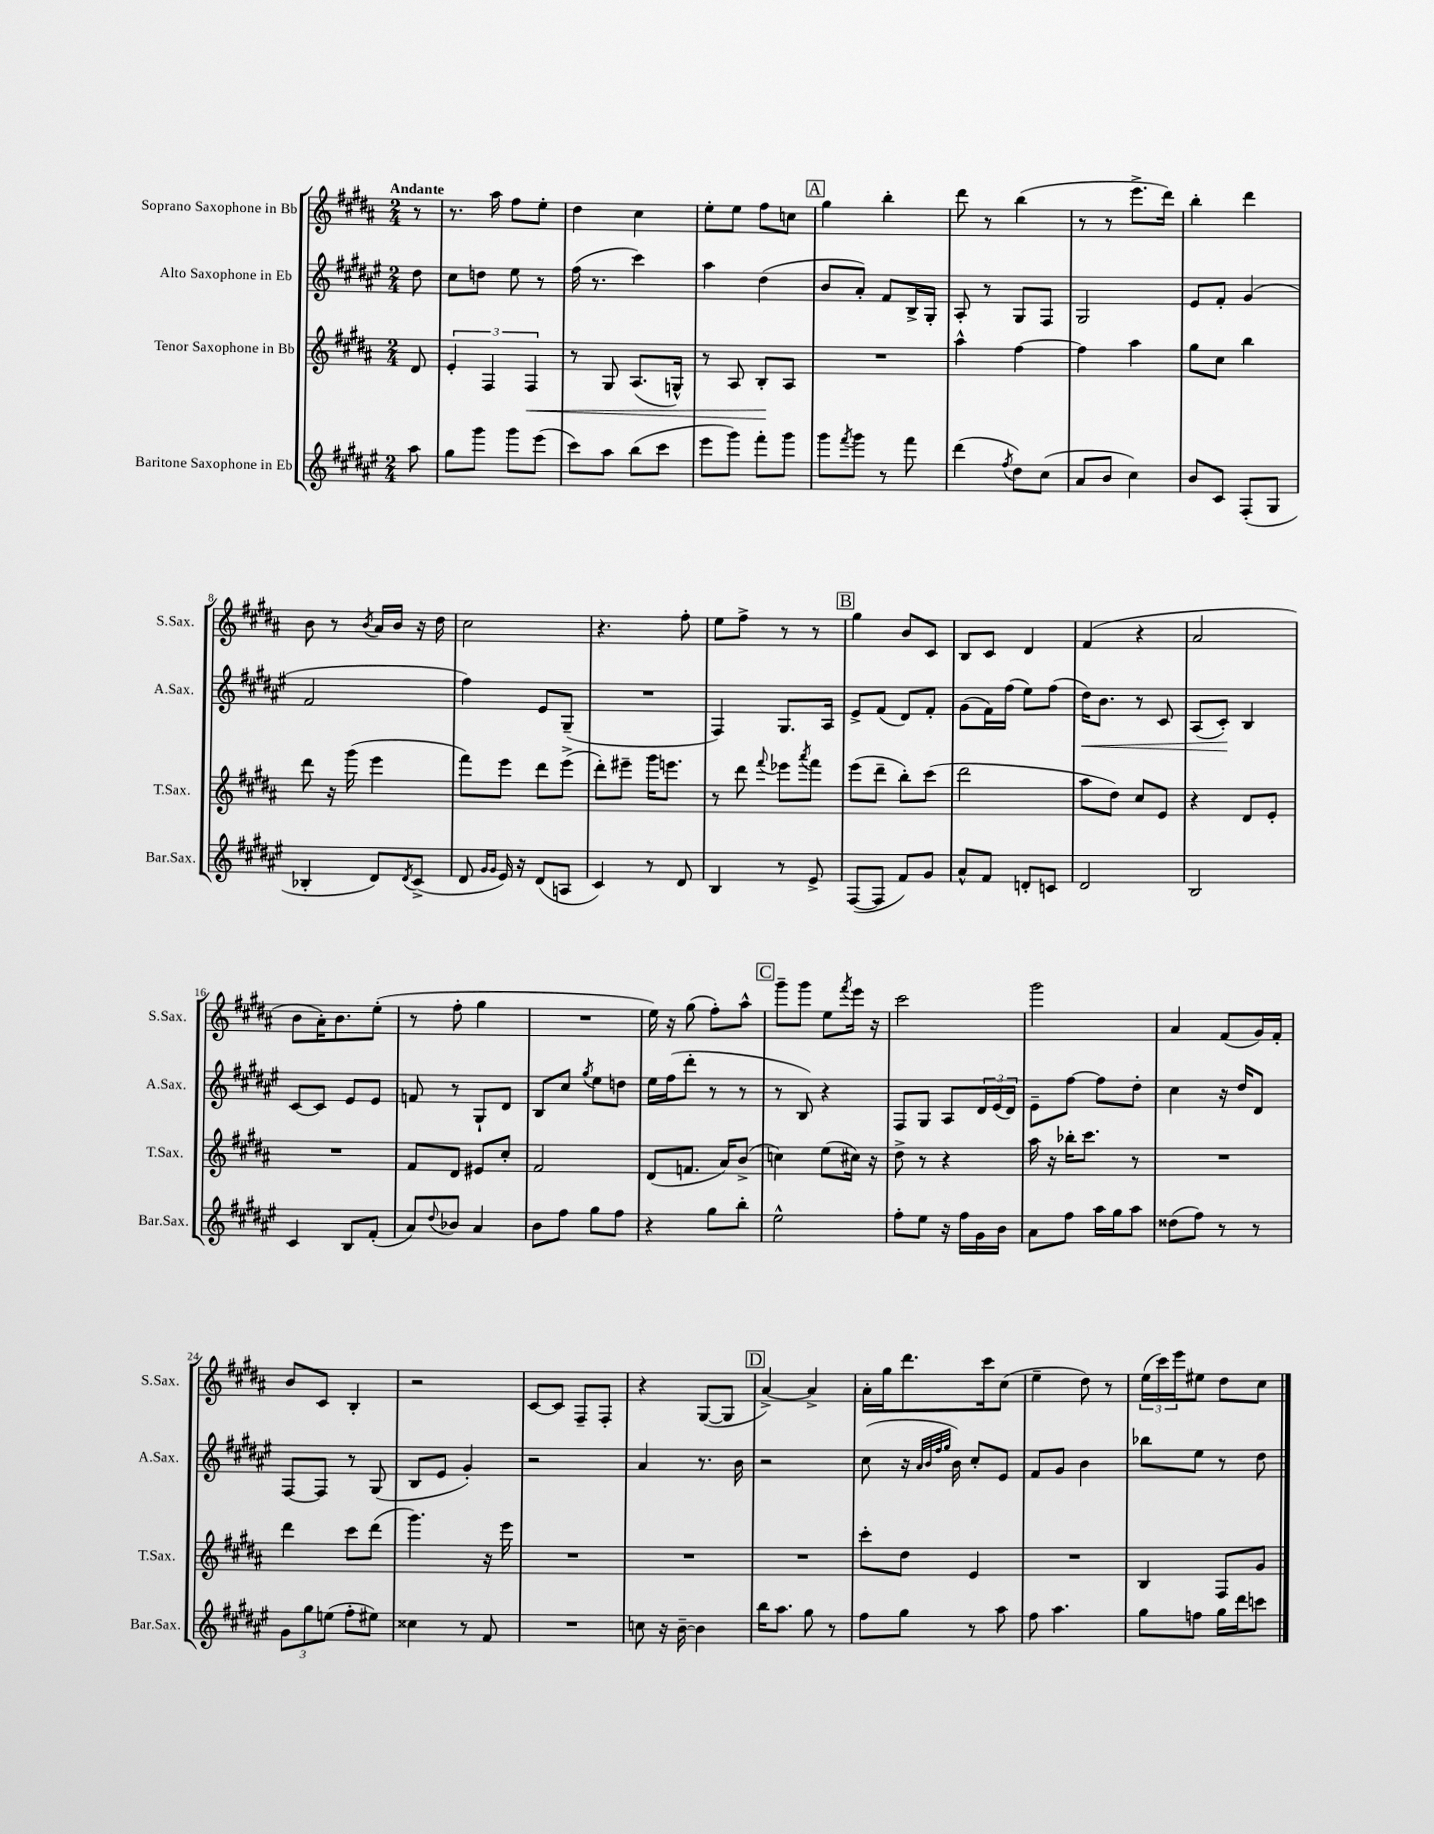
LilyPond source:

<<
\new StaffGroup <<
\new Staff = "s0" \with { instrumentName = "Soprano Saxophone in Bb" shortInstrumentName = "S.Sax." } {
    \clef treble \key b \major \numericTimeSignature \time 2/4 \partial 8 \tempo "Andante"
    r8 |
    r8. ais''16 fis''8 e''8-. |
    dis''4 cis''4 |
    e''8-. e''8 fis''8 c''8 |
    \mark \markup { \box "A" } gis''4 b''4-. |
    dis'''8 r8 b''4( |
    r8 r8 e'''8.-> dis'''16) |
    b''4-. dis'''4 |
    b'8 r8 \acciaccatura { b'8 } ais'16 b'16 r16 dis''16 |
    cis''2 |
    r4. fis''8-. |
    e''8 fis''8-> r8 r8 |
    \mark \markup { \box "B" } gis''4 b'8 cis'8 |
    b8 cis'8 dis'4 |
    fis'4( r4 |
    ais'2 |
    b'8 ais'16-.) b'8. e''8-.( |
    r8 fis''8-. gis''4 |
    R2 |
    e''16) r16 gis''8( fis''8-.) ais''8-^ |
    \mark \markup { \box "C" } gis'''8-- gis'''8 e''8 \acciaccatura { fis'''8 } e'''16 r16 |
    cis'''2 |
    gis'''2 |
    ais'4 fis'8( gis'16) fis'16-. |
    b'8 cis'8 b4-. |
    r2 |
    cis'8~ cis'8 fis8-- fis8-. |
    r4 gis8~( gis8 |
    \mark \markup { \box "D" } ais'4~->) ais'4-> |
    ais'16-. gis''16 dis'''8. cis'''16 cis''8( |
    e''4-- dis''8) r8 |
    \tuplet 3/2 { e''16( cis'''16) e'''16 } eis''8 dis''8 cis''8 \bar "|." |
}
\new Staff = "s1" \with { instrumentName = "Alto Saxophone in Eb" shortInstrumentName = "A.Sax." } {
    \clef treble \key fis \major \numericTimeSignature \time 2/4 \partial 8
    dis''8 |
    cis''8 d''8 eis''8 r8 |
    fis''16( r8. cis'''4) |
    ais''4 dis''4( |
    \mark \markup { \box "A" } b'8 ais'8-.) fis'8 b16-> gis16-. |
    ais8-. r8 gis8 fis8 |
    gis2 |
    eis'8 fis'8-. gis'4( |
    fis'2 |
    fis''4) eis'8 gis8--( |
    R2 |
    fis4) gis8. ais16 |
    \mark \markup { \box "B" } eis'8-> fis'8( dis'8) fis'8-. |
    gis'8( fis'16) fis''16( eis''8) fis''8( |
    dis''16\<) b'8. r8 cis'8 |
    ais8( cis'8-.\!) b4 |
    cis'8~ cis'8 eis'8 eis'8 |
    f'8 r8 gis8-! dis'8 |
    b8 cis''8 \acciaccatura { gis''8 } eis''8 d''8 |
    eis''16 fis''16( dis'''8-. r8 r8 |
    \mark \markup { \box "C" } r8 b8) r4 |
    fis8 gis8 ais8 \tuplet 3/2 { dis'16 eis'16( dis'16) } |
    eis'8-- fis''8~ fis''8 dis''8-. |
    cis''4 r16 dis''16 dis'8 |
    fis8~ fis8 r8 gis8( |
    b8 eis'8 gis'4-.) |
    r2 |
    ais'4 r8. b'16 |
    \mark \markup { \box "D" } r2 |
    cis''8( r16 \grace { ais'32 b'32 fis''32 gis''32 } b'16) cis''8-. eis'8 |
    fis'8 gis'8 b'4 |
    bes''8 eis''8 r8 dis''8 \bar "|." |
}
\new Staff = "s2" \with { instrumentName = "Tenor Saxophone in Bb" shortInstrumentName = "T.Sax." } {
    \clef treble \key b \major \numericTimeSignature \time 2/4 \partial 8
    dis'8 |
    \tuplet 3/2 { e'4-. fis4 fis4\< } |
    r8 gis8 ais8.( g16-^) |
    r8 ais8 b8-.\! ais8 |
    \mark \markup { \box "A" } R2 |
    ais''4-^ fis''4~ |
    fis''4 ais''4 |
    gis''8 cis''8 b''4 |
    dis'''8 r16 gis'''16( e'''4 |
    fis'''8) e'''8 dis'''8 e'''8->( |
    dis'''8-.) eis'''8-- gis'''16 e'''8. |
    r8 dis'''8 \appoggiatura { fis'''8 } ees'''8 \acciaccatura { ais'''8 } fis'''8 |
    \mark \markup { \box "B" } e'''8( dis'''8-- b''8-.) cis'''8( |
    dis'''2 |
    ais''8 dis''8) cis''8 e'8 |
    r4 dis'8 e'8-. |
    R2 |
    fis'8 dis'8 eis'8 cis''8-. |
    fis'2 |
    dis'8( f'8. ais'16) b'8->( |
    \mark \markup { \box "C" } c''4) e''8( cis''16) r16 |
    dis''8-> r8 r4 |
    ais''16 r16 bes''16-. cis'''8. r8 |
    R2 |
    dis'''4 cis'''8 dis'''8( |
    gis'''4.) r16 e'''16 |
    R2 |
    R2 |
    \mark \markup { \box "D" } R2 |
    cis'''8-. dis''8 e'4 |
    R2 |
    b4 fis8 gis'8 \bar "|." |
}
\new Staff = "s3" \with { instrumentName = "Baritone Saxophone in Eb" shortInstrumentName = "Bar.Sax." } {
    \clef treble \key fis \major \numericTimeSignature \time 2/4 \partial 8
    ais''8 |
    gis''8 gis'''8 gis'''8 eis'''8( |
    cis'''8) ais''8 b''8( cis'''8 |
    eis'''8 gis'''8) fis'''8-. gis'''8 |
    \mark \markup { \box "A" } gis'''8 \acciaccatura { fis'''8 } gis'''8 r8 fis'''8 |
    dis'''4( \acciaccatura { fis''8 } dis''8) cis''8( |
    ais'8 b'8 cis''4) |
    b'8 cis'8 fis8-.( gis8 |
    bes4-. dis'8) \acciaccatura { dis'8 } cis'8->( |
    dis'8 \grace { gis'16 gis'16 } eis'16) r16 dis'8( a8 |
    cis'4) r8 dis'8 |
    b4 r8 eis'8-> |
    \mark \markup { \box "B" } fis8~( fis8 fis'8) gis'8 |
    ais'8-^ fis'8 d'8-. c'8 |
    dis'2 |
    b2 |
    cis'4 b8 fis'8-.( |
    ais'8) \appoggiatura { dis''8 } bes'8 ais'4 |
    b'8 fis''8 gis''8 fis''8 |
    r4 gis''8 b''8-. |
    \mark \markup { \box "C" } eis''2-^ |
    fis''8-. eis''8 r16 fis''16 gis'16 b'16 |
    ais'8 fis''8 ais''16 gis''16 ais''8 |
    disis''8( fis''8) r8 r8 |
    \tuplet 3/2 { gis'8 gis''8 e''8( } fis''8-. eis''8) |
    cisis''4 r8 fis'8 |
    R2 |
    c''8 r16 b'16~-- b'4 |
    \mark \markup { \box "D" } b''16 ais''8. gis''8 r8 |
    fis''8 gis''8 r8 ais''8 |
    fis''8 ais''4. |
    gis''8 f''8 gis''16 dis'''16 c'''8 \bar "|." |
}
>>
>>
